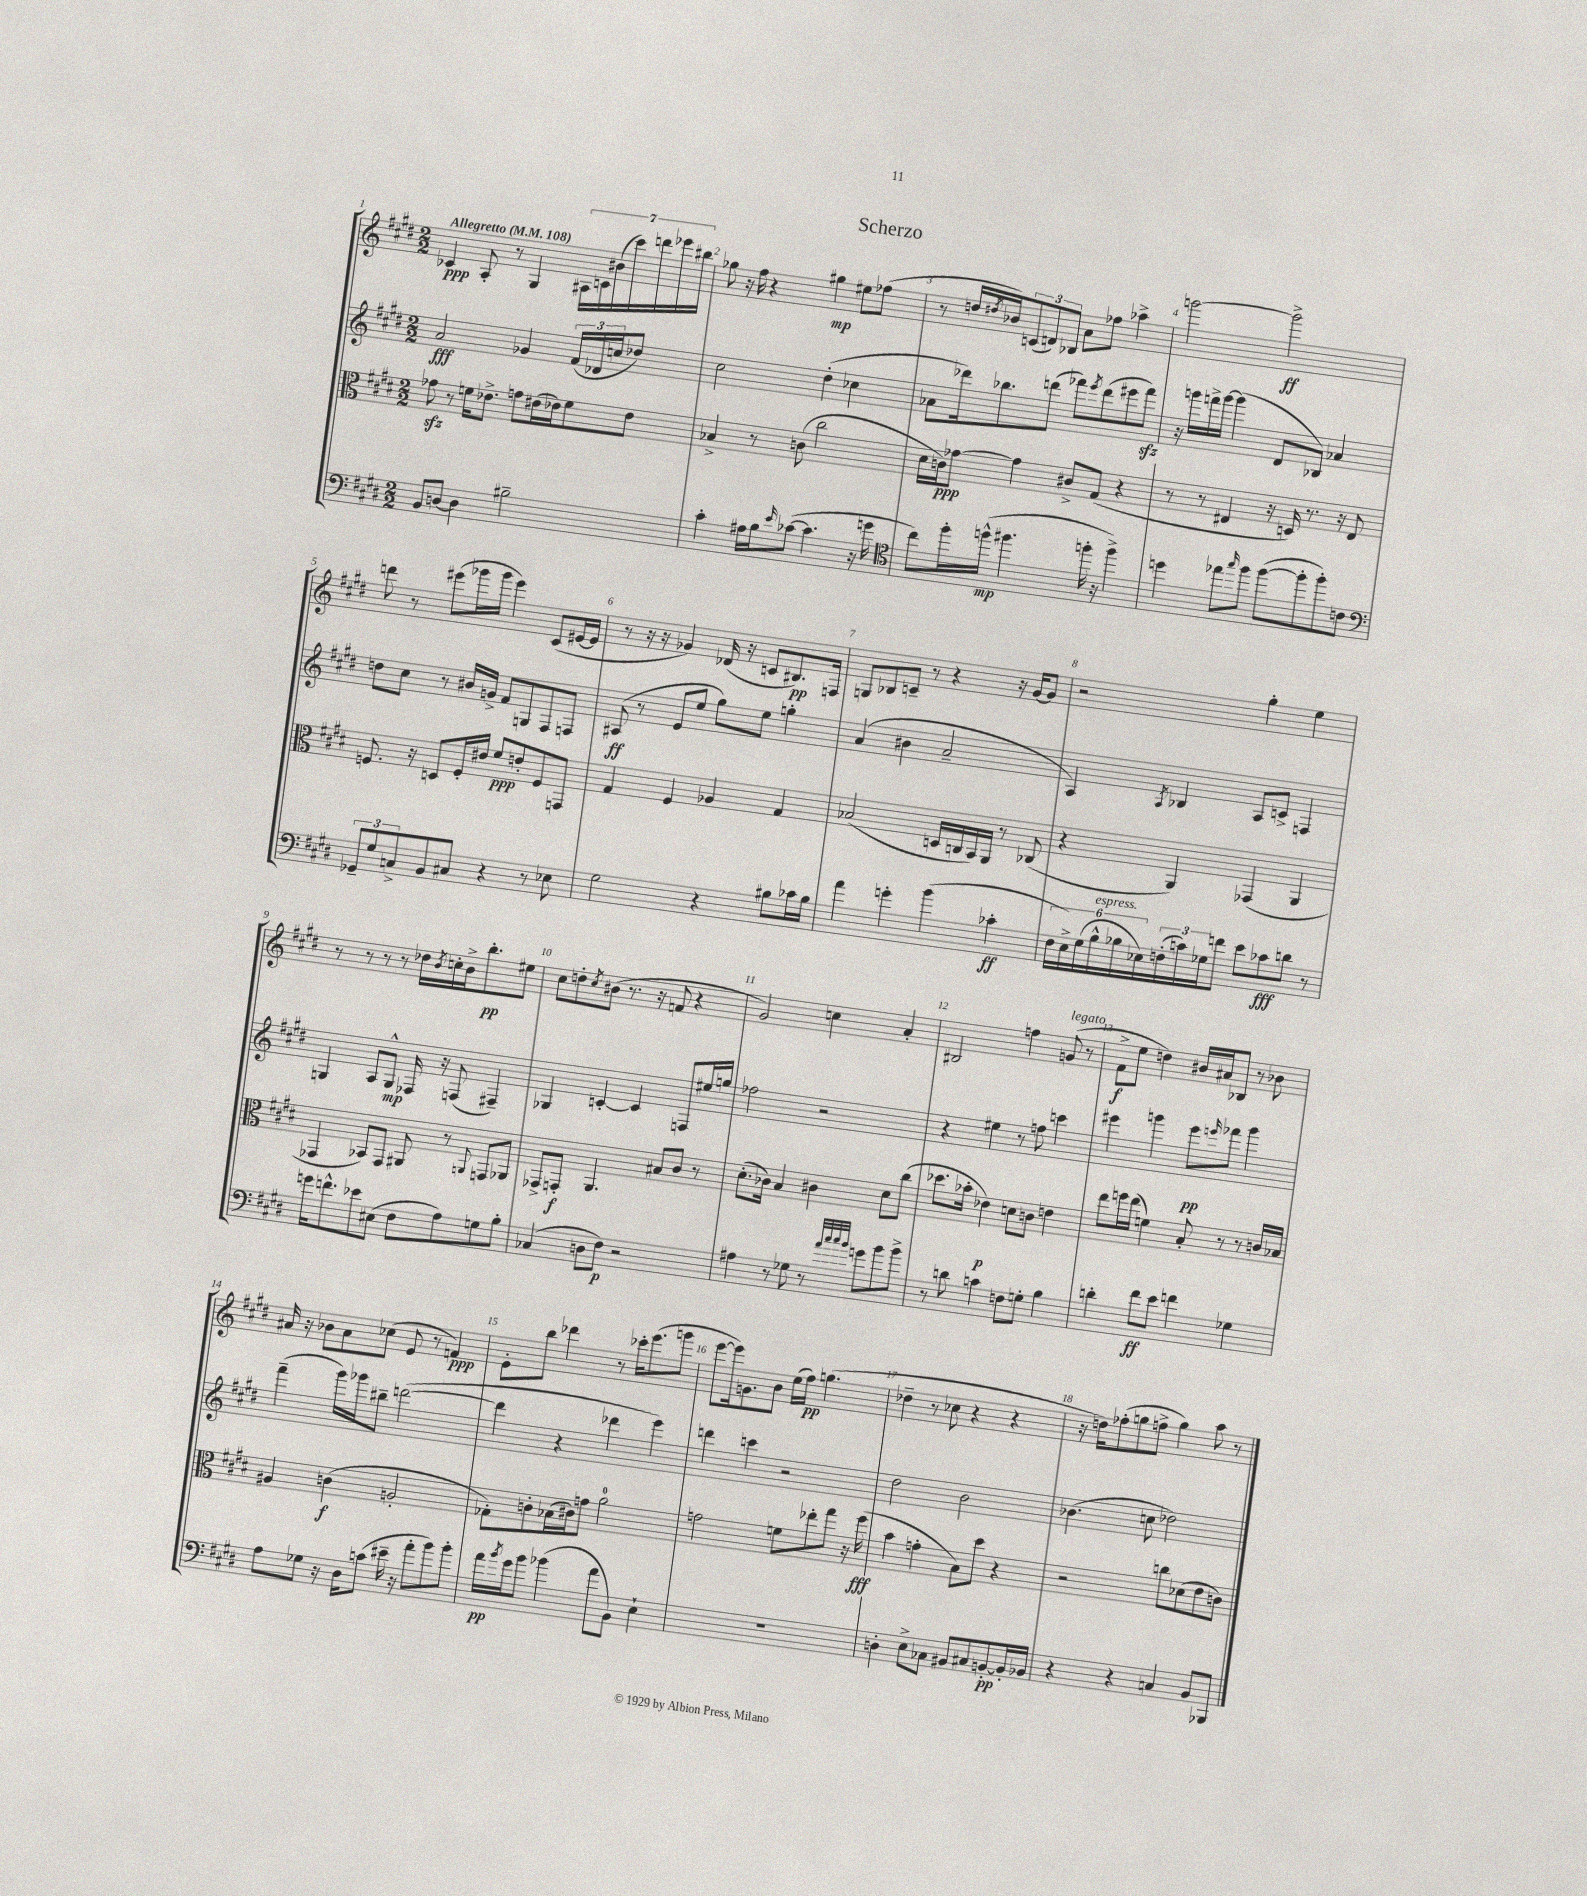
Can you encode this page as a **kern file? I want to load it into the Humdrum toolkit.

**kern	**kern	**kern	**kern
*staff4	*staff3	*staff2	*staff1
*clefF4	*clefC3	*clefG2	*clefG2
*k[f#c#g#d#]	*k[f#c#g#d#]	*k[f#c#g#d#]	*k[f#c#g#d#]
*M2/2	*M2/2	*M2/2	*M2/2
*MM108	*MM108	*MM108	*MM108
8BB/L	8g-\	2a/	4c-/
[8D/J	8r	.	.
4D\]	16f\LK	.	8A'/
.	8.e-^\J	.	.
.	.	.	8r
2B#~\	8g\L	4g-/	4G#/
.	(16e#\L	.	.
.	16e-\J)	.	.
.	8f\	(24f#/LL	28A#\LL
.	.	.	28c\
.	.	24d-/	.
.	.	.	(28b#\
.	.	24cc/J	.
.	.	.	28ccc#\)
.	8e-\J	8dd-/J)	.
.	.	.	28ddd\
.	.	.	28eee-\
.	.	.	28bb#\JJ
=	=	=	=
4c#'\	4B-^/	2cc#\	8gg-\
.	.	.	16r
.	.	.	16ff#\
16A#\LL	8r	.	4r
16B\J	.	.	.
16qqe/	.	.	.
([8c-\J	(8c\	.	.
4.c-\]	2cc#\	(4dd#'\	4gg#\
.	.	4cc-\	8ee#\L
16r	.	.	(8ff-\J
16g\	.	.	.
=	=	=	=
*clefC4	*	*	*
8cc#\L)	16d#\LL	8a-\L	8r
.	16c\J)	.	.
16ff#'\L	[8g-\J	16ddd-\k)	16dd/LL
.	.	.	8qdd#/
(16ff^^\JJ	.	8.bb-\	16b-/J)
4.ff#\	4g-\]	.	(12c/
.	.	.	12d/)
.	.	(8ddd\J	.
.	.	.	12B-/J
.	8c#^/L	8fff-\L)	8a\L
.	.	8qeee/	.
16ff'\	(8G#/J	(8ddd\	8ff-\J
16r	.	.	.
4ff^\)	4r	8eee#\	4aa-^\
.	.	8fff-\J)	.
=	=	=	=
4dd\	8r	16r	[2ggg\
.	.	16ggg\LL	.
.	8r	16fff^\	.
.	.	[16ggg\JJ	.
8ee-\L	4E#/	(4ggg\]	.
16qqgg#/	.	.	.
8ff#\J	.	.	.
([8ff#\L	16r	8d#/L	2ggg^\]
.	16D/)	.	.
8ff#'\]	8.r	8B-/J)	.
8ff#'\)	.	4a-/	.
.	16r	.	.
8c\J	8E#/	.	.
=	=	=	=
*clefF4	*	*	*
12GG-~/L	8.F/	8dd\L	8ddd\
12G#/	.	.	.
.	.	8cc#\J	8r
12C^/	.	.	.
.	16r	.	.
8BB/	8D/L	8r	(8eee#\L
8C#/J	16F'/L	16b#/LL	16ggg-\L
.	16e#/JJ	16g^/JJ	16ggg-\JJ
4r	8f#/L	8f#/L	4eee#\)
.	8e'/	8G/	.
8r	8F/	8F#/	(8c#/L
8E-\	8GG/J	8F/J	[16e#/L
.	.	.	16e#/]JJ
=	=	=	=
2G#\	4G#/	(8A#/	8r
.	.	8r	16r
.	.	.	16r
.	4F#/	8e/L	4g-/)
.	.	8ee/J	.
4r	4A-/	8gg#\L)	(16d-/
.	.	.	16r
.	.	8ee\J	8c/L
8B#\L	4G#/	4gg'\	8.B#/)
16c-\L	.	.	.
16B#\JJ	.	.	16F/Jk
=	=	=	=
4a\	(2B-/	(4a/	8G/L
.	.	.	8B-/
4g'\	.	4b#\	8c~/J
.	.	.	8r
(4b\	16D/LL	2a~/	4r
.	16C/	.	.
.	16BB/)	.	.
.	16AA/JJ	.	.
4c-'\	8r	.	16r
.	.	.	[16g#/LK
.	(8C-/	.	8g#/]J
=	=	=	=
24F#\LL	4r	4A/)	2r
24E^\)	.	.	.
(24G#\	.	.	.
24B^^\	.	.	.
24B-\	.	.	.
24E-\)	.	.	.
.	.	8qA/	.
(24F'\	4AA/)	4B-/	.
24c\)	.	.	.
24G-\J	.	.	.
8f\J	.	.	.
8e\L	(4GG-/	8A/L	4gg#'\
8c-\	.	8c^/J	.
8d\J	4AA/	4F/	4ee\
8r	.	.	.
=	=	=	=
16g\LK	4GG-/	4G/	8r
8.f^^\	.	.	.
.	.	.	8r
8e-\	8BB-/L)	8A/L	8r
(8E#\J	8GG-/J	8G^^/J	8r
8F#\L	8AA#/	16F-/	16dd-\LL
.	.	.	8qb/
.	.	16r	16cc'\
8A\)	8r	(8F/	16b^\J
.	.	.	8.bb'\
.	8qqAA/	.	.
8G\	8GG/L	4F#~/)	.
8B'\J	8AA-/J	.	8ee#\J
=	=	=	=
(4C-/	8GG-^/L	4G-/	8cc#\L
.	8GG'/J	.	8dd'\
.	.	.	8qcc#/
8D\L	4.AA/	[4c'/	(8b#\J
8F#\J)	.	.	8.r
2r	.	4c/]	.
.	.	.	16r
.	8B#/L	.	8f/
.	8c#/J	8F/L	4r
.	8r	16ee#/L	.
.	.	16gg/JJ	.
=	=	=	=
4A#\	(8.d#'\L	2ff-\	2g#/)
.	16c-\Jk)	.	.
8r	4B/	.	.
8G-\	.	.	.
8r	4c#\	2r	4cc\
32qqa/LLL	.	.	.
32qqcc#/	.	.	.
32qqcc#/	.	.	.
32qqb/JJJ	.	.	.
8g\L	.	.	.
8b\	8d#\L	.	4a'/
8b^\J	(8cc#\J	.	.
=	=	=	=
8r	8.dd-\L	4r	2B#/
8d\	.	.	.
.	16b-'\Jk	.	.
4c\	4e-\)	4ee#\	.
8F\L	8d\L	8r	4ff\
8G'\J	8c\J	8ff\	.
4B\	4e\	4ccc\	(8g/
.	.	.	8r
=	=	=	=
4d'\	8ee\L	4eee#\	8f#^\L
.	16ff\L	.	8ee\J
.	(16ee\JJ	.	.
8f#\L	4f\)	4ggg\	4dd\)
8e\J	.	.	.
4f\	8B'/	8eee#\L	16b#/LL
.	.	.	16a#/J
.	.	16qqeee/	.
.	8r	8fff-\J	8B-/J
4G-\	8r	4ggg\	8r
.	16c/LL	.	8b-\
.	16B-/JJ	.	.
=	=	=	=
8A\L	4A#/	(4fff#~\	16a#/
.	.	.	16r
8G-\J	.	.	8b-\L
16r	(4c\	16ggg#\LL)	8a#\
16D#\LK	.	16ggg-\J	.
(8c\J	.	8bb#~\J	(8cc-\J
16e#~\	2A'/	([2ddd\	8e/
16r	.	.	.
8a'\L	.	.	8r
8b\)	.	.	4f/)
8b'\J	.	.	.
=	=	=	=
16a\LL	8G-'\L)	4ddd\]	8e'\L
8qb/	.	.	.
16g#\J	.	.	.
8b\J	8c'\	.	8bb\J
(4b-\	(16B-\L	4r	4ddd-\
.	16c#\J)	.	.
.	8g\J	.	.
8a\L	2a\	4ddd-\	8r
8BB\J)	.	.	16ccc-'\LK
.	.	.	(8.eee\
4E`\	.	4eee\)	.
.	.	.	8ggg\J
=	=	=	=
1r	2g\	4ddd\	[8eee\L
.	.	.	16eee\]k)
.	.	.	8.g\
.	.	4ccc\	.
.	.	.	8b\J
.	8f\L	2r	(16ee\LL
.	.	.	16ff#\JJ)
.	8ee-'\	.	(4.gg\
.	8gg#\J	.	.
.	16r	.	.
.	(16ff#\	.	.
=	=	=	=
4D'\	4b\	2dd#\	4dd-~\
8E^\L	4g'\	.	8r
8C-\J	.	.	8cc-\
8BB#/L	8B\L)	2b\	4r
8C#/	8dd#\J	.	.
[8BB'/	4r	.	4r
16BB'/]L	.	.	.
16BB-/JJ	.	.	.
=	=	=	=
4r	2r	(4.b-\	16r
.	.	.	16dd\LK)
.	.	.	(8ff-'\
4r	.	.	8gg\
.	.	8cc\	8ff^\J
4C/	8cc\L	2dd-\)	4gg\)
.	(8d-\	.	.
8BB/L	8e\	.	8aa\
8BBB-/J	8c\J)	.	8r
==	==	==	==
*-	*-	*-	*-
